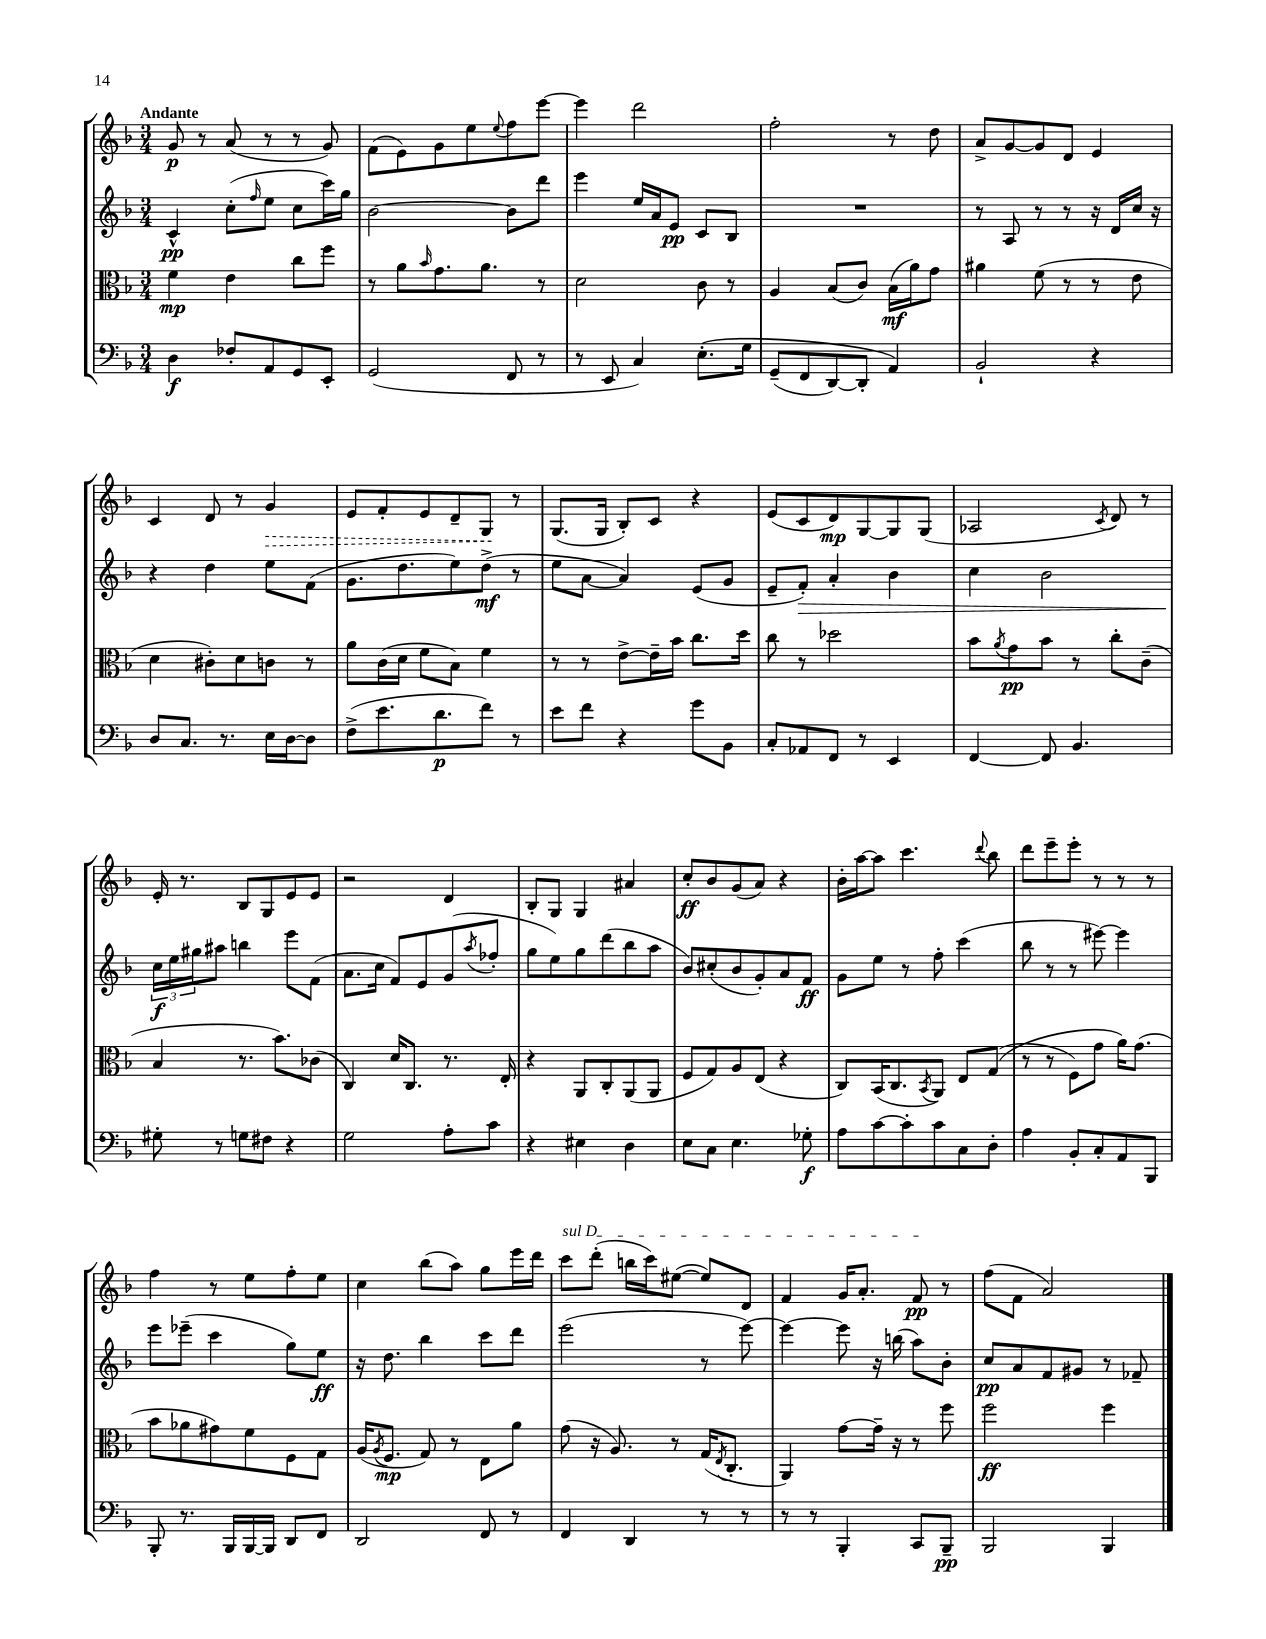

**kern	**dynam	**kern	**dynam	**kern	**dynam	**kern	**dynam
*part4	*part4	*part3	*part3	*part2	*part2	*part1	*part1
*staff4	*staff4	*staff3	*staff3	*staff2	*staff2	*staff1	*staff1
*clefF4	*	*clefC3	*	*clefG2	*	*clefG2	*
*k[b-]	*	*k[b-]	*	*k[b-]	*	*k[b-]	*
*M3/4	*	*M3/4	*	*M3/4	*	*M3/4	*
=1	=1	=1	=1	=1	=1	=1	=1
!	!	!	!	!	!	!LO:TX:a:B:t=Andante	!
4D\	f	4f\	mp	4c^^/	pp	8g/	p
.	.	.	.	.	.	8r	.
8F-X'/L	.	4e\	.	(8cc'\L	.	(8a/	.
.	.	.	.	16qqff/	.	.	.
8AA/	.	.	.	8ee\J	.	8r	.
8GG/	.	8cc\L	.	8cc\L	.	8r	.
8EE'/J	.	8ff\J	.	16ccc\L)	.	8g/)	.
.	.	.	.	16gg\JJ	.	.	.
=2	=2	=2	=2	=2	=2	=2	=2
(2GG/	.	8r	.	[2b-\	.	(8f\L	.
.	.	8a\L	.	.	.	8e\)	.
.	.	16qqb-/	.	.	.	.	.
.	.	8.g\	.	.	.	8g\	.
.	.	.	.	.	.	8ee\	.
.	.	8.a\J	.	.	.	.	.
.	.	.	.	.	.	8qqee/	.
8FF/	.	.	.	8b-\L]	.	8ff\	.
8r	.	8r	.	8ddd\J	.	[8eee\J	.
=3	=3	=3	=3	=3	=3	=3	=3
8r	.	2d\	.	4eee\	.	4eee\]	.
8EE/	.	.	.	.	.	.	.
4C/)	.	.	.	16ee/LL	.	2ddd\	.
.	.	.	.	16a/J	.	.	.
.	.	.	.	8e/J	pp	.	.
(8.E'\L	.	8c\	.	8c/L	.	.	.
.	.	8r	.	8B-/J	.	.	.
16G\Jk	.	.	.	.	.	.	.
=4	=4	=4	=4	=4	=4	=4	=4
(8GG~/L	.	4A/	.	2.r	.	2ff'\	.
8FF/	.	.	.	.	.	.	.
[8DD/)	.	(8B-/L	.	.	.	.	.
8DD'/J]	.	8c/J)	.	.	.	.	.
4AA/)	.	(16B-\LL	mf	.	.	8r	.
.	.	16a\J)	.	.	.	.	.
.	.	8g\J	.	.	.	8dd\	.
=5	=5	=5	=5	=5	=5	=5	=5
2BB-`/	.	4a#X\	.	8r	.	8a^/L	.
.	.	.	.	8A/	.	[8g/	.
.	.	(8f\	.	8r	.	8g/]	.
.	.	8r	.	8r	.	8d/J	.
4r	.	8r	.	16r	.	4e/	.
.	.	.	.	16d/LL	.	.	.
.	.	8e\	.	16cc/JJ	.	.	.
.	.	.	.	16r	.	.	.
!!LO:LB:g=z
=6	=6	=6	=6	=6	=6	=6	=6
8D/L	.	4d\	.	4r	.	4c/	.
8.C/J	.	.	.	.	.	.	.
.	.	8c#X'\L)	.	4dd\	.	8d/	.
8.r	.	.	.	.	.	.	.
.	.	8d\	.	.	.	8r	.
!	!	!	!	!	!	!	!LO:HP:b
16E\LL	.	8cn\J	.	8ee\L	.	4g/	>
[16D\J	.	.	.	.	.	.	.
8D\J]	.	8r	.	(8f\J	.	.	.
=7	=7	=7	=7	=7	=7	=7	=7
(8F^\L	.	8a\L	.	8.g\L	.	8e/L	.
8.e\	.	(16c\L	.	.	.	8f'/	.
.	.	16d\JJ	.	8.dd\	.	.	.
.	.	8f\L	.	.	.	8e/	.
8.d\	p	.	.	.	.	.	.
.	.	8B-\J)	.	8ee\)	.	8d~/	.
8f\J)	.	4f\	.	(8dd^\J	mf	8G/J	.
8r	.	.	.	8r	.	8r	]
=8	=8	=8	=8	=8	=8	=8	=8
8e\L	.	8r	.	8ee\L	.	(8.G/L	.
8f\J	.	8r	.	[8a\J	.	.	.
.	.	.	.	.	.	16G/Jk	.
4r	.	[8e^\L	.	4a/])	.	8B-'/L)	.
.	.	16e~\L]	.	.	.	8c/J	.
.	.	16b-\JJ	.	.	.	.	.
8g\L	.	8.cc\L	.	(8e/L	.	4r	.
8BB-\J	.	.	.	8g/J	.	.	.
.	.	16dd\Jk	.	.	.	.	.
=9	=9	=9	=9	=9	=9	=9	=9
8C'/L	.	8cc\	.	8e~/L	.	(8e/L	.
!	!	!	!	!	!LO:HP:b	!	!
8AA-X/	.	8r	.	8f'/J)	>	8c/	.
8FF/J	.	2dd-X\	.	4a'/	.	8d/)	mp
8r	.	.	.	.	.	[8G/	.
4EE/	.	.	.	4b-\	.	8G/]	.
.	.	.	.	.	.	(8G/J	.
=10	=10	=10	=10	=10	=10	=10	=10
[4FF/	.	8b-\L	.	4cc\	.	2A-X/	.
.	.	8qa/	.	.	.	.	.
.	.	8g\	pp	.	.	.	.
8FF/]	.	8b-\J	.	2b-\	.	.	.
4.BB-/	.	8r	.	.	.	.	.
.	.	.	.	.	.	8qc/	.
.	.	8cc'\L	.	.	.	8d/)	.
.	.	(8c~\J	.	.	.	8r	.
!!LO:LB:g=z
=11	=11	=11	=11	=11	=11	=11	=11
8G#X'\	.	4B-/	.	24cc\LL	f	16e'/	.
.	.	.	.	24ee\	]	.	.
.	.	.	.	.	.	8.r	.
.	.	.	.	24gg#X\J	.	.	.
8r	.	.	.	8aa#X\J	.	.	.
8Gn\L	.	8.r	.	4bbn\	.	8B-/L	.
8F#X\J	.	.	.	.	.	8G/	.
.	.	8.b-\L)	.	.	.	.	.
4r	.	.	.	8eee\L	.	8e/	.
.	.	(8c-X\J	.	(8f\J	.	8e/J	.
=12	=12	=12	=12	=12	=12	=12	=12
2G\	.	4C/)	.	8.a\L	.	2r	.
.	.	.	.	16cc\Jk	.	.	.
.	.	16d/KL	.	8f/L)	.	.	.
.	.	8.C/J	.	.	.	.	.
.	.	.	.	8e/	.	.	.
8A'\L	.	8.r	.	(8g/	.	4d/	.
.	.	.	.	8qaa/	.	.	.
8c\J	.	.	.	8ff-X'/J	.	.	.
.	.	16E'/	.	.	.	.	.
=13	=13	=13	=13	=13	=13	=13	=13
4r	.	4r	.	8gg\L	.	8B-'/L	.
.	.	.	.	8ee\)	.	8G/J	.
4E#X\	.	8AA/L	.	8gg\	.	4G/	.
.	.	8C'/	.	(8ddd\	.	.	.
4D\	.	(8AA/	.	8bb-\	.	4a#X/	.
.	.	8AA/J	.	8aa\J	.	.	.
=14	=14	=14	=14	=14	=14	=14	=14
8E\L	.	8F/L	.	8b-/L)	.	8cc'/L	ff
8C\J	.	8G/)	.	(8cc#X'/	.	8b-/	.
4.E\	.	8A/	.	8b-/	.	(8g/	.
.	.	(8E/J	.	8g'/)	.	8a/J)	.
.	.	4r	.	8a/	.	4r	.
8G-X'\	f	.	.	8f/J	ff	.	.
=15	=15	=15	=15	=15	=15	=15	=15
8A\L	.	8C/L)	.	8g\L	.	16b-'\LL	.
.	.	.	.	.	.	[16aa\J	.
[8c\	.	(16BB-/K	.	8ee\J	.	8aa\J]	.
.	.	8.C/	.	.	.	.	.
8c'\]	.	.	.	8r	.	4.ccc\	.
.	.	8qBB-/	.	.	.	.	.
8c\	.	8AA/J)	.	8ff'\	.	.	.
8C\	.	8E/L	.	(4ccc\	.	.	.
.	.	.	.	.	.	8qqddd/	.
8D'\J	.	((8G/J	.	.	.	8bb-\	.
=16	=16	=16	=16	=16	=16	=16	=16
4A\	.	8r	.	8bb-\	.	8ddd\L	.
.	.	8r	.	8r	.	8eee~\	.
8BB-'/L	.	8F\L)	.	8r	.	8eee'\J	.
8C'/	.	8g\J	.	[8eee#X\)	.	8r	.
8AA/	.	16a\KL)	.	4eee#\]	.	8r	.
.	.	(8.g\J	.	.	.	.	.
8BBB-/J	.	.	.	.	.	8r	.
!!LO:LB:g=z
=17	=17	=17	=17	=17	=17	=17	=17
8BBB-'/	.	8b-\L	.	8eee\L	.	4ff\	.
8.r	.	8a-X\	.	(8eee-X~\J	.	.	.
.	.	8g#X\)	.	4ccc\	.	8r	.
16BBB-/LL	.	.	.	.	.	.	.
[16BBB-/	.	8f\	.	.	.	8ee\L	.
16BBB-/JJ]	.	.	.	.	.	.	.
8DD/L	.	8F\	.	8gg\L)	.	8ff'\	.
8FF/J	.	8G\J	.	8ee\J	ff	8ee\J	.
=18	=18	=18	=18	=18	=18	=18	=18
2DD/	.	(16A/KL	.	16r	.	4cc\	.
.	.	8qA/	.	.	.	.	.
.	.	8.F/J	mp	8.dd\	.	.	.
.	.	8G/)	.	4bb-\	.	(8bb-\L	.
.	.	8r	.	.	.	8aa\J)	.
8FF/	.	8E\L	.	8ccc\L	.	8gg\L	.
8r	.	8a\J	.	8ddd\J	.	16eee\L	.
.	.	.	.	.	.	16ddd\JJ	.
=19	=19	=19	=19	=19	=19	=19	=19
!	!	!	!	!	!	!LO:TX:a:i:t=sul D	!
4FF/	.	(8g\	.	(2eee\	.	8ccc\L	.
.	.	16r	.	.	.	(8ddd'\J	.
.	.	8.A/)	.	.	.	.	.
4DD/	.	.	.	.	.	16bbn\LL	.
.	.	.	.	.	.	16ccc\J)	.
.	.	8r	.	.	.	([8ee#X\J	.
8r	.	(16G/KL	.	8r	.	8ee#/L])	.
.	.	8qE/	.	.	.	.	.
.	.	8.C'/J	.	.	.	.	.
8r	.	.	.	[8eee\)	.	8d/J	.
=20	=20	=20	=20	=20	=20	=20	=20
8r	.	4AA/)	.	4eee\_	.	4f/	.
8r	.	.	.	.	.	.	.
4BBB-'/	.	[8g\L	.	8eee\]	.	16g/KL	.
.	.	.	.	.	.	8.a'/J	.
.	.	16g~\Jk]	.	16r	.	.	.
.	.	16r	.	(16bbn\	.	.	.
8CC/L	.	8r	.	8aa\L)	.	8f/	pp
8BBB-~/J	pp	8ff\	.	8b-'\J	.	8r	.
=21	=21	=21	=21	=21	=21	=21	=21
2BBB-/	.	2ff\	ff	8cc/L	pp	(8ff\L	.
.	.	.	.	8a/	.	8f\J	.
.	.	.	.	8f/	.	2a/)	.
.	.	.	.	8g#X/J	.	.	.
4BBB-/	.	4ff\	.	8r	.	.	.
.	.	.	.	8f-X~/	.	.	.
==	==	==	==	==	==	==	==
*-	*-	*-	*-	*-	*-	*-	*-
